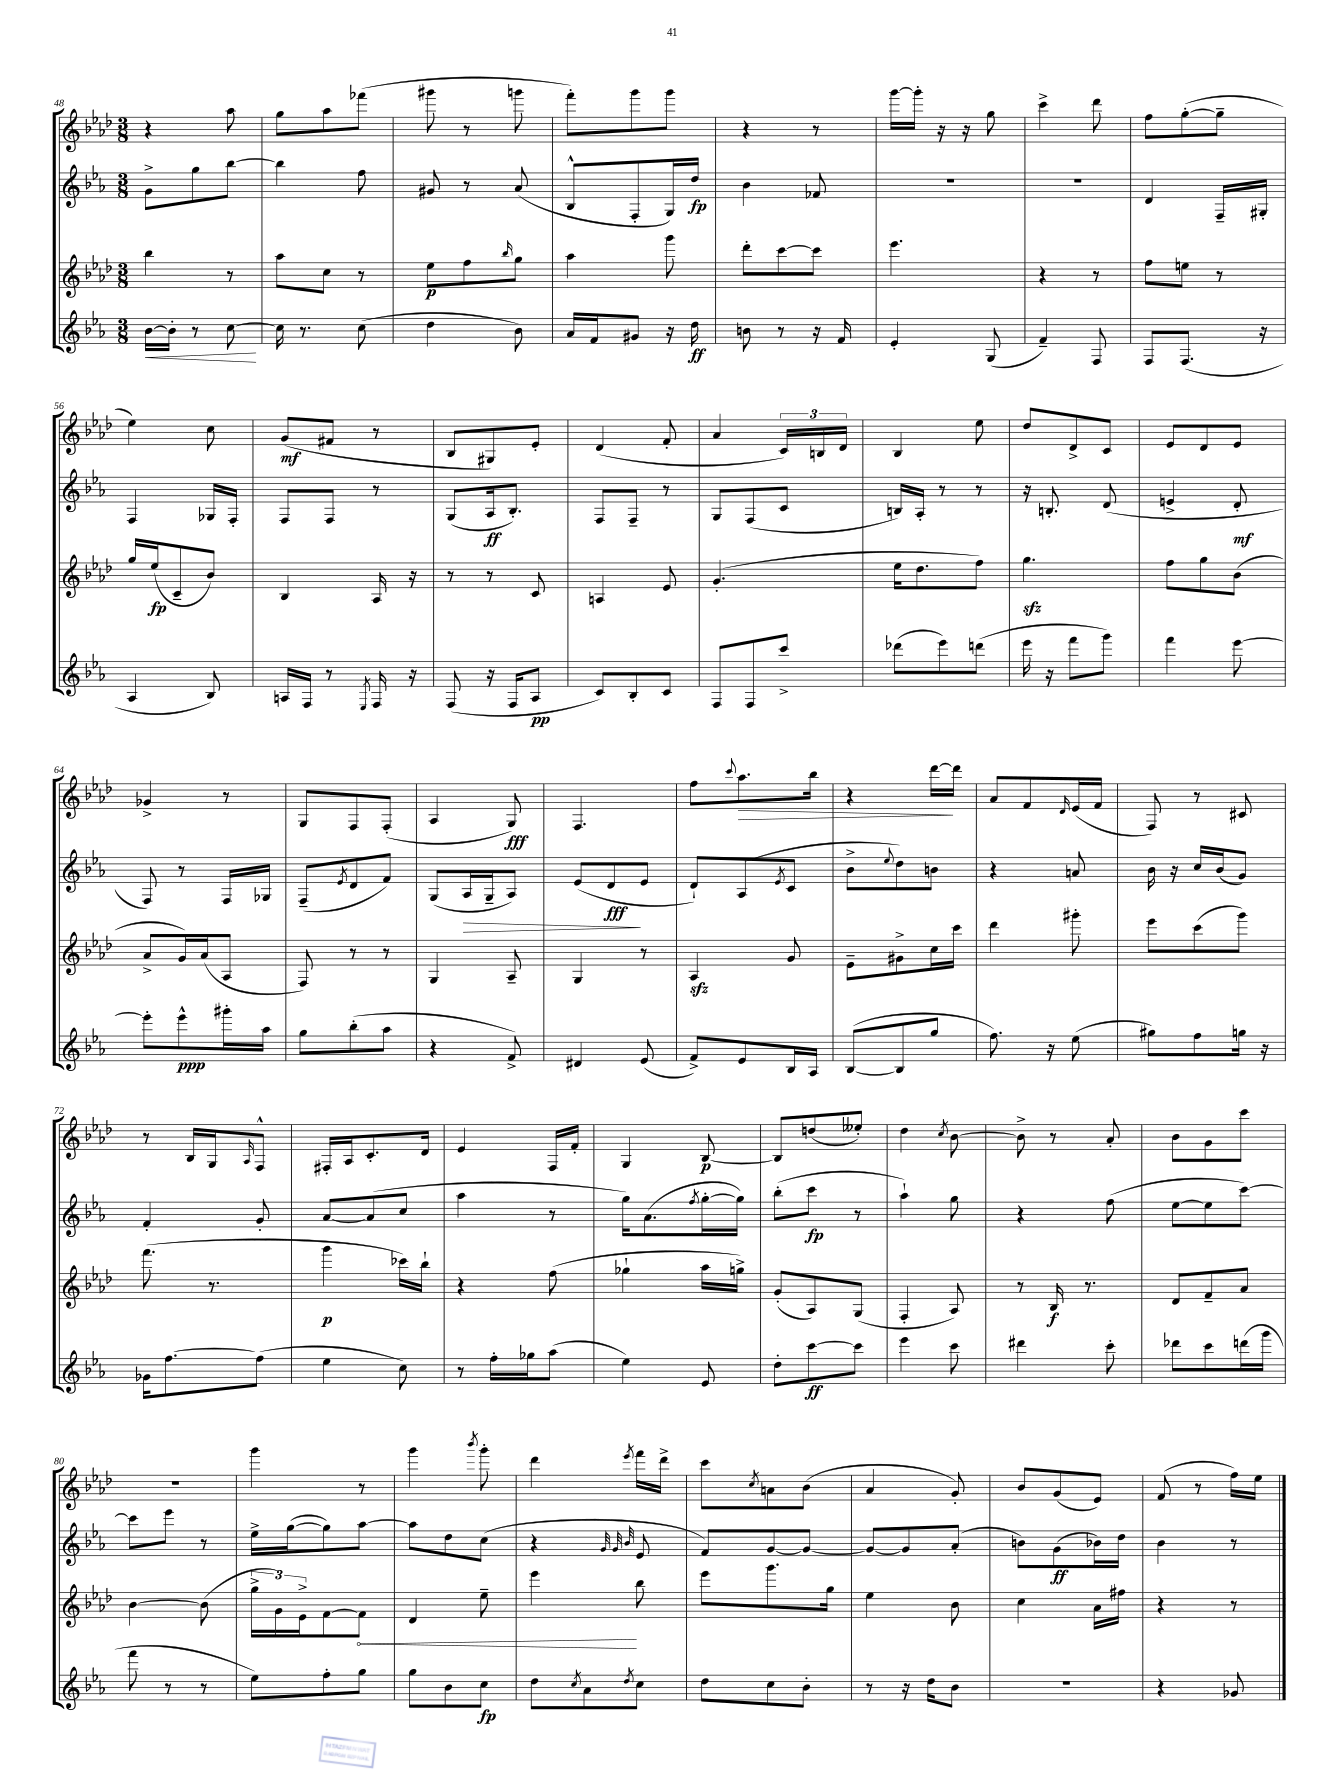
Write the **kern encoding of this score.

**kern	**dynam	**kern	**dynam	**kern	**dynam	**kern	**dynam
*part4	*part4	*part3	*part3	*part2	*part2	*part1	*part1
*staff4	*staff4	*staff3	*staff3	*staff2	*staff2	*staff1	*staff1
*clefG2	*	*clefG2	*	*clefG2	*	*clefG2	*
*k[b-e-a-]	*	*k[b-e-a-d-]	*	*k[b-e-a-]	*	*k[b-e-a-d-]	*
*M3/8	*	*M3/8	*	*M3/8	*	*M3/8	*
=48	=48	=48	=48	=48	=48	=48	=48
!	!LO:HP:b	!	!	!	!	!	!
[16b-\LL	<	4bb-\	.	8g^\L	.	4r	.
16b-'\JJ]	.	.	.	.	.	.	.
8r	.	.	.	8gg\	.	.	.
[8cc\	.	8r	.	[8bb-\J	.	8aa-\	.
.	[	.	.	.	.	.	.
=49	=49	=49	=49	=49	=49	=49	=49
16cc\]	.	8aa-\L	.	4bb-\]	.	8gg\L	.
8.r	.	.	.	.	.	.	.
.	.	8cc\J	.	.	.	8aa-\	.
(8cc\	.	8r	.	8ff\	.	(8fff-X\J	.
=50	=50	=50	=50	=50	=50	=50	=50
4dd\	.	8ee-\L	p	8g#X/	.	8ggg#X\	.
.	.	8ff\	.	8r	.	8r	.
.	.	16qqbb-/	.	.	.	.	.
8b-\)	.	8gg\J	.	(8a-/	.	8gggn\	.
=51	=51	=51	=51	=51	=51	=51	=51
16a-/LL	.	4aa-\	.	8B-^^/L	.	8fff'\L)	.
16f/J	.	.	.	.	.	.	.
8g#X/J	.	.	.	8F'/	.	8ggg\	.
16r	.	8ggg\	.	16G/L)	.	8ggg\J	.
16dd\	ff	.	.	16dd/JJ	fp	.	.
=52	=52	=52	=52	=52	=52	=52	=52
8bn\	.	8ddd-'\L	.	4b-\	.	4r	.
8r	.	[8ccc\	.	.	.	.	.
16r	.	8ccc\J]	.	8f-X/	.	8r	.
16f/	.	.	.	.	.	.	.
=53	=53	=53	=53	=53	=53	=53	=53
4e-'/	.	4.eee-\	.	4.r	.	[16ggg\LL	.
.	.	.	.	.	.	16ggg'\JJ]	.
.	.	.	.	.	.	16r	.
.	.	.	.	.	.	16r	.
(8G/	.	.	.	.	.	8gg\	.
=54	=54	=54	=54	=54	=54	=54	=54
4f~/)	.	4r	.	4.r	.	4ccc^\	.
8F/	.	8r	.	.	.	8ddd-\	.
=55	=55	=55	=55	=55	=55	=55	=55
8F/L	.	8ff\L	.	4d/	.	8ff\L	.
(8.F/J	.	8een\J	.	.	.	([8gg'\	.
.	.	8r	.	16F~/LL	.	8gg~\J]	.
16r	.	.	.	16G#X'/JJ	.	.	.
!!LO:LB:g=z
=56	=56	=56	=56	=56	=56	=56	=56
4A-/	.	16gg/LL	.	4F/	.	4ee-\)	.
.	.	(16ee-/J	fp	.	.	.	.
.	.	8c~/	.	.	.	.	.
8B-/)	.	8b-/J)	.	16G-X/LL	.	8cc\	.
.	.	.	.	16F'/JJ	.	.	.
=57	=57	=57	=57	=57	=57	=57	=57
16An/LL	.	4B-/	.	8F/L	.	(8g/L	mf
16F/JJ	.	.	.	.	.	.	.
8r	.	.	.	8F/J	.	8f#X/J	.
8qE-/	.	.	.	.	.	.	.
16F/	.	16A-/	.	8r	.	8r	.
16r	.	16r	.	.	.	.	.
=58	=58	=58	=58	=58	=58	=58	=58
(8F/	.	8r	.	(8G/L	.	8B-/L	.
16r	.	8r	.	16A-/k	ff	8G#X/)	.
16F/KL	.	.	.	8.B-'/J)	.	.	.
8A-/J	pp	8c/	.	.	.	8e-'/J	.
=59	=59	=59	=59	=59	=59	=59	=59
8c/L)	.	4An/	.	8F/L	.	(4d-/	.
8B-'/	.	.	.	8F~/J	.	.	.
8c/J	.	8e-/	.	8r	.	8f'/	.
=60	=60	=60	=60	=60	=60	=60	=60
8F/L	.	(4.g'/	.	8G/L	.	4a-/	.
8F/	.	.	.	(8F/	.	.	.
8ccc^/J	.	.	.	8c/J	.	24c/LL)	.
.	.	.	.	.	.	24Bn/	.
.	.	.	.	.	.	24d-/JJ	.
=61	=61	=61	=61	=61	=61	=61	=61
(8ddd-X\L	.	16ee-\KL	.	16Bn/LL)	.	4B-/	.
.	.	8.dd-\	.	16A-'/JJ	.	.	.
8eee-\)	.	.	.	8r	.	.	.
(8dddn\J	.	8ff\J)	.	8r	.	8ee-\	.
=62	=62	=62	=62	=62	=62	=62	=62
16eee-\	.	4.ggzz\	.	16r	.	8dd-/L	.
16r	.	.	.	8.Bn'/	.	.	.
8fff\L	.	.	.	.	.	8d-^/	.
8ggg\J)	.	.	.	(8d/	.	8c/J	.
=63	=63	=63	=63	=63	=63	=63	=63
4fff\	.	8ff\L	.	4en^/	.	8e-/L	.
.	.	8gg\	.	.	.	8d-/	.
[8eee-\	.	(8b-\J	.	8d'/	mf	8e-/J	.
!!LO:LB:g=z
=64	=64	=64	=64	=64	=64	=64	=64
8eee-'\L]	.	8a-^/L	.	8F/)	.	4g-X^/	.
8eee-^^\	ppp	16g/L)	.	8r	.	.	.
.	.	(16a-/J	.	.	.	.	.
16ggg#X'\L	.	8A-/J	.	16F/LL	.	8r	.
16aa-\JJ	.	.	.	16G-X/JJ	.	.	.
=65	=65	=65	=65	=65	=65	=65	=65
8gg\L	.	8F/)	.	(8F~/L	.	8G/L	.
.	.	.	.	8qe-/	.	.	.
(8bb-'\	.	8r	.	8d/	.	8F/	.
8aa-\J	.	8r	.	8f/J)	.	(8F'/J	.
=66	=66	=66	=66	=66	=66	=66	=66
4r	.	4G/	.	(8G/L	.	4A-/	.
!	!	!	!	!	!LO:HP:b	!	!
.	.	.	.	16A-/L	>	.	.
.	.	.	.	16G~/J	.	.	.
8f^/)	.	8A-~/	.	8A-/J)	.	8G/)	fff
=67	=67	=67	=67	=67	=67	=67	=67
4d#X/	.	4G/	.	(8e-/L	.	4.F/	.
.	.	.	.	8d/	fff	.	.
(8e-/	.	8r	.	8e-/J	]	.	.
=68	=68	=68	=68	=68	=68	=68	=68
8f^/L)	.	4A-zz/	.	8d`/L)	.	8ff\L	.
.	.	.	.	.	.	8qqccc/	.
!	!	!	!	!	!	!	!LO:HP:b
8e-/	.	.	.	(8A-/	.	8.aa-\	>
.	.	.	.	8qe-/	.	.	.
16B-/L	.	8g/	.	8c/J	.	.	.
16A-/JJ	.	.	.	.	.	16bb-\Jk	.
=69	=69	=69	=69	=69	=69	=69	=69
([8B-/L	.	8e-~\L	.	8b-^\L	.	4r	.
.	.	.	.	8qqee-/	.	.	.
8B-/]	.	8g#X^\	.	8dd\)	.	.	.
8gg/J	.	16cc\L	.	8bn\J	.	[16ddd-\LL	.
.	.	16ccc\JJ	.	.	.	16ddd-\JJ]	]
=70	=70	=70	=70	=70	=70	=70	=70
8.ff\)	.	4ddd-\	.	4r	.	8a-/L	.
.	.	.	.	.	.	8f/	.
16r	.	.	.	.	.	.	.
.	.	.	.	.	.	16qqd-/	.
(8ee-\	.	8ggg#X'\	.	8an/	.	(16e-/L	.
.	.	.	.	.	.	16f/JJ	.
=71	=71	=71	=71	=71	=71	=71	=71
8gg#X\L)	.	8eee-\L	.	16b-\	.	8F/)	.
.	.	.	.	16r	.	.	.
8ff\	.	(8ccc\	.	16cc/LL	.	8r	.
.	.	.	.	(16b-/J	.	.	.
16ggn\Jk	.	8ggg\J)	.	8g/J)	.	8c#X/	.
16r	.	.	.	.	.	.	.
!!LO:LB:g=z
=72	=72	=72	=72	=72	=72	=72	=72
16g-X\KL	.	(8.fff\	.	4f'/	.	8r	.
[8.ff\	.	.	.	.	.	.	.
.	.	.	.	.	.	16B-/LL	.
.	.	8.r	.	.	.	16G/J	.
.	.	.	.	.	.	16qqA-/	.
(8ff\J]	.	.	.	8g'/	.	8F^^/J	.
=73	=73	=73	=73	=73	=73	=73	=73
4ee-\	.	4ggg\	p	[8a-/L	.	16F#X'/LL	.
.	.	.	.	.	.	16A-/J	.
.	.	.	.	(8a-/]	.	8.c'/	.
8cc\)	.	16ccc-X\LL)	.	8cc/J	.	.	.
.	.	16bb-`\JJ	.	.	.	16d-/Jk	.
=74	=74	=74	=74	=74	=74	=74	=74
8r	.	4r	.	4aa-\	.	4e-/	.
16ff'\LL	.	.	.	.	.	.	.
16gg-X\J	.	.	.	.	.	.	.
(8aa-\J	.	(8ff\	.	8r	.	16F/LL	.
.	.	.	.	.	.	16f'/JJ	.
=75	=75	=75	=75	=75	=75	=75	=75
4ee-\)	.	4gg-X`\	.	16gg\KL)	.	4G/	.
.	.	.	.	(8.a-\	.	.	.
.	.	.	.	8qff/	.	.	.
8e-/	.	16aa-\LL	.	[16gg'\L	.	[8B-/	p
.	.	16ggn^\JJ)	.	16gg\JJ])	.	.	.
=76	=76	=76	=76	=76	=76	=76	=76
8dd'\L	.	(8g'/L	.	(8bb-'\L	.	8B-/L]	.
[8ccc\	ff	8A-/)	.	8ccc\J	fp	(8ddn/	.
8ccc\J]	.	(8G/J	.	8r	.	8ee--X'/J)	.
=77	=77	=77	=77	=77	=77	=77	=77
4eee-\	.	4F'/	.	4aa-`\)	.	4dd-\	.
.	.	.	.	.	.	8qcc/	.
8ccc\	.	8A-/)	.	8gg\	.	[8b-\	.
=78	=78	=78	=78	=78	=78	=78	=78
4ddd#X\	.	8r	.	4r	.	8b-^\]	.
.	.	16B-/	f	.	.	8r	.
.	.	8.r	.	.	.	.	.
8ccc'\	.	.	.	(8ff\	.	8a-'/	.
=79	=79	=79	=79	=79	=79	=79	=79
8ddd-X\L	.	8d-/L	.	[8ee-\L	.	8b-\L	.
8ccc\	.	8f~/	.	8ee-\]	.	8g\	.
(16dddn\L	.	8a-/J	.	[8ccc\J)	.	8ccc\J	.
16ggg\JJ	.	.	.	.	.	.	.
!!LO:LB:g=z
=80	=80	=80	=80	=80	=80	=80	=80
8fff\	.	[4b-\	.	8ccc\L]	.	4.r	.
8r	.	.	.	8eee-\J	.	.	.
8r	.	(8b-\]	.	8r	.	.	.
=81	=81	=81	=81	=81	=81	=81	=81
8ee-\L)	.	24gg^\LL	.	16ee-^\LL	.	4ggg\	.
.	.	24g\)	.	.	.	.	.
.	.	.	.	([16gg\J	.	.	.
.	.	24e-^\J	.	.	.	.	.
8ff'\	.	[8f\	.	8gg\])	.	.	.
!	!	!	!LO:HP:b	!	!	!	!
8gg\J	.	8f\J]	<	[8aa-\J	.	8r	.
=82	=82	=82	=82	=82	=82	=82	=82
8gg\L	.	4d-/	.	8aa-\L]	.	4ggg\	.
8b-\	.	.	.	8dd\	.	.	.
.	.	.	.	.	.	8qbbb-/	.
8cc\J	fp	8ee-~\	.	(8cc\J	.	8ggg'\	.
=83	=83	=83	=83	=83	=83	=83	=83
8dd\L	.	4eee-\	.	4r	.	4ddd-\	.
8qcc/	.	.	.	.	.	.	.
8a-\	.	.	.	.	.	.	.
.	.	.	.	32qqg/	.	.	.
.	.	.	.	32qqg/	.	.	.
8qdd/	.	.	.	32qqb-/	.	8qeee-/	.
8cc\J	.	8bb-\	[	8e-/	.	16fff\LL	.
.	.	.	.	.	.	16ddd-^\JJ	.
=84	=84	=84	=84	=84	=84	=84	=84
8dd\L	.	8eee-\L	.	8f/L)	.	8ccc\L	.
.	.	.	.	.	.	8qcc/	.
8cc\	.	8.ggg\	.	[8g/	.	8an\	.
8b-'\J	.	.	.	8g/J_	.	(8b-\J	.
.	.	16gg\Jk	.	.	.	.	.
=85	=85	=85	=85	=85	=85	=85	=85
8r	.	4ee-\	.	8g/L_	.	4a-/	.
16r	.	.	.	8g/]	.	.	.
16dd\KL	.	.	.	.	.	.	.
8b-\J	.	8b-\	.	(8a-'/J	.	8g'/)	.
=86	=86	=86	=86	=86	=86	=86	=86
4.r	.	4cc\	.	8bn\L)	.	8b-/L	.
.	.	.	.	(8g\	ff	(8g/	.
.	.	16a-\LL	.	16b-X\L)	.	8e-/J)	.
.	.	16ff#X\JJ	.	16dd\JJ	.	.	.
=87	=87	=87	=87	=87	=87	=87	=87
4r	.	4r	.	4b-\	.	(8f/	.
.	.	.	.	.	.	8r	.
8g-X/	.	8r	.	8r	.	16ff\LL)	.
.	.	.	.	.	.	16ee-\JJ	.
==	==	==	==	==	==	==	==
*-	*-	*-	*-	*-	*-	*-	*-
